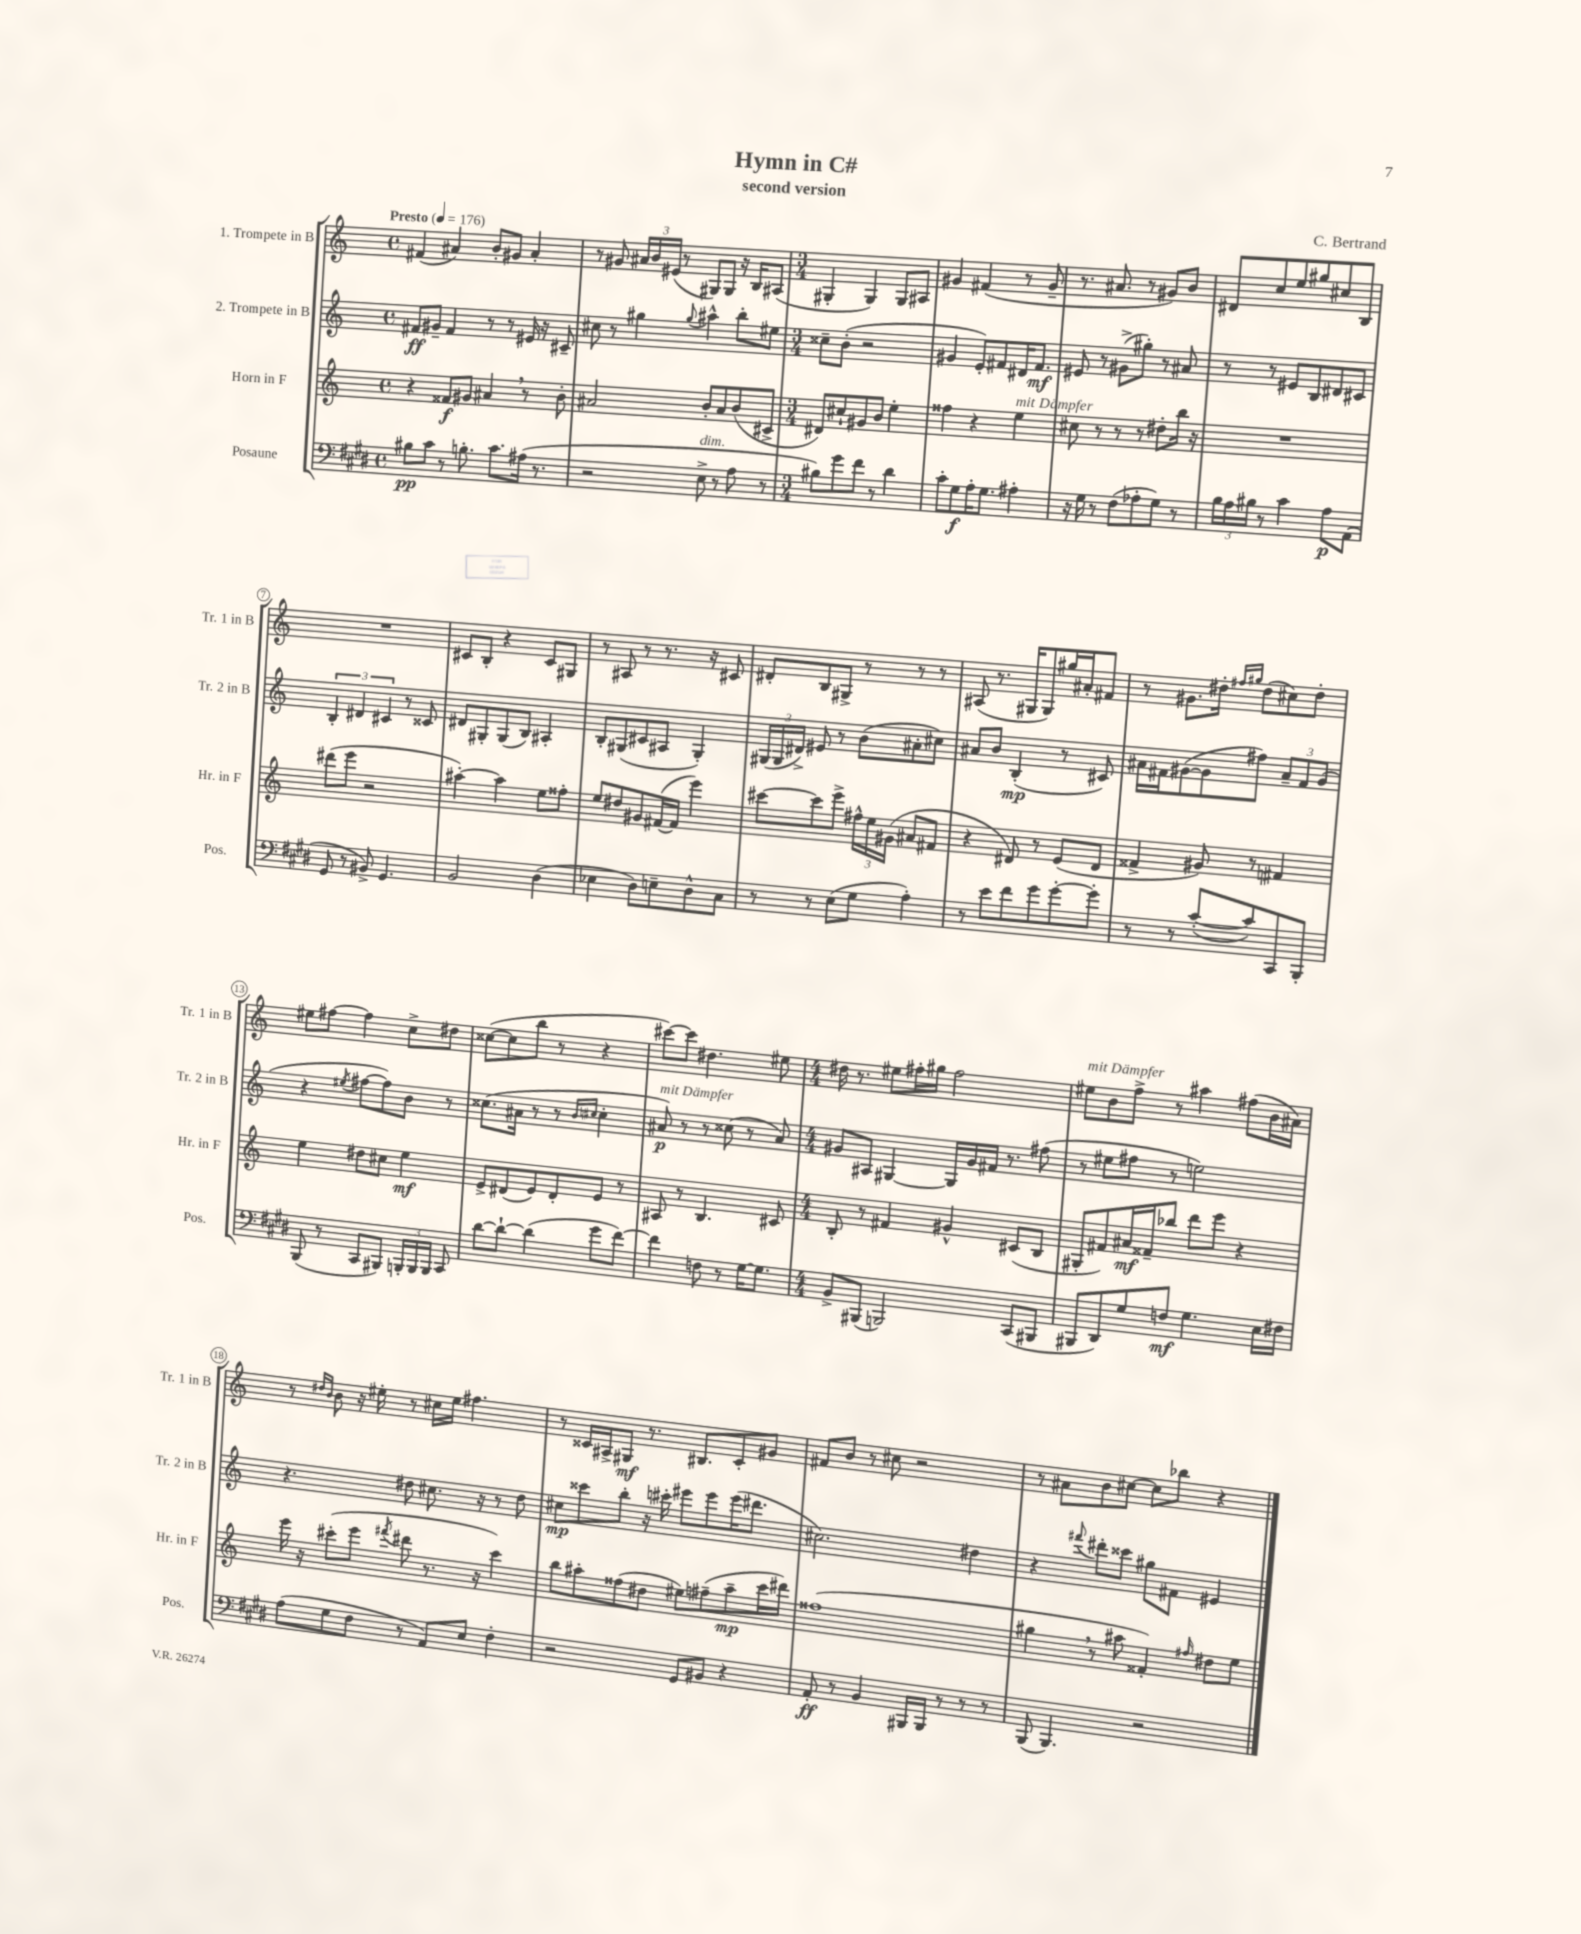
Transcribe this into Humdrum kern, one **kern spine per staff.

**kern	**kern	**kern	**kern
*staff4	*staff3	*staff2	*staff1
*clefF4	*clefG2	*clefG2	*clefG2
*k[f#c#g#d#]	*k[]	*k[]	*k[]
*M4/4	*M4/4	*M4/4	*M4/4
*met(c)	*met(c)	*met(c)	*met(c)
*MM176	*MM176	*MM176	*MM176
8B#	4r	8f#	(4f#
8c#	.	8g#~	.
8r	8f##	4f#	4a#)
8.B'	8g#	.	.
.	4a#	8r	8b'
8.c#	.	.	.
.	.	8r	8g#
(16A#	8r	16e#	4a#'
8.r	.	16r	.
.	8b'	8c#~	.
=	=	=	=
2r	2a#	8cc#	8r
.	.	8r	8g#
.	.	4gg#	24a#
.	.	.	24b
.	.	.	(24e#
.	.	.	8r
.	.	8qqgg#	.
8E^	8b'	4aa#^^	8G#)
8r	8a#	.	8G#
8A	(8b	8bb'	16r
.	.	.	16B
8r	8c#^	8ee#	(8A#
=	=	=	=
*M3/4	*M3/4	*M3/4	*M3/4
8B#)	8d#)	8cc##~	4G#'
8g#	8cc#`	(8b'	.
8f#	8g#	2r	4G#)
8r	8b	.	.
4d#	4ee'	.	8G#
.	.	.	8A#
=	=	=	=
8c#'	4ff##	4g#	4g#
8G#	.	.	.
16A'	4r	8e')	(4f#
8.G#	.	.	.
.	.	8f#	.
4A#'	4ee	16d#	8r
.	.	8.f#	.
.	.	.	8g#~
=	=	=	=
16r	8cc#	8e#	8.r
16G#	.	.	.
8r	8r	8r	.
.	.	.	8.a#
(8F#	8r	(8g#^	.
8A-'	8r	8gg#')	8r
8G#)	8dd#'	8r	8g#)
8r	16bb	8a#	8b
.	16r	.	.
=	=	=	=
24B	2.r	8r	8d#
24A	.	.	.
24B#	.	.	.
8r	.	8r	8cc
4c#	.	8e#	8ee
.	.	8B	8gg#
8A	.	8d#	8cc#
(8AA	.	8c#	8B
=	=	=	=
8GG#	(8ddd#	6B'	2.r
8r	8eee	.	.
.	.	6d#	.
8BB#^)	2r	.	.
.	.	6c#	.
4.GG#	.	.	.
.	.	8r	.
.	.	8c##	.
=	=	=	=
2BB	[4aa#')	8d#	8c#
.	.	8G#'	8B'
.	4aa#]	(8G#	4r
.	.	8B)	.
(4D#	8ee	4A#'	8c#
.	8ff##'	.	8G#
=	=	=	=
4E-	8ee	8B'	8r
.	8dd#	(8G#	8A#
8D#)	8g#	8c#	8r
8E~	([16f#	8A#	8.r
.	16f#]	.	.
8D#^^	4eee)	4G#')	.
.	.	.	16r
8C#	.	.	8c#
=	=	=	=
8r	[8ccc#	(24G#	8d#'
.	.	24G#	.
.	.	24d#^)	.
8r	8ccc#]	8e#	8B
(8E	8eee^	8r	8G#^
8G#	24ff#^^	(8b	8r
.	24ee	.	.
.	(24g#	.	.
4A')	8a#	8a#'	8r
.	8f#	8cc#)	8r
=	=	=	=
8r	4r	8a#	(8A#
8e	.	8b	8.r
8f#	8d#)	(4B'	.
.	.	.	16G#
8g#	8r	.	8G#)
[8g#'	(8e	8r	16gg#
.	.	.	16a#'
8g#']	8d#	8c#)	8f#
=	=	=	=
8r	4f##^	16a#	8r
.	.	16f#	.
8r	.	([8g#	8.g#
([8c#'	8g#)	8g#]	.
.	.	.	16dd#'
.	.	.	16qqff#
.	.	.	16qqgg#
8c#])	8r	8ff#)	(8dd#
8CC#	4f#	12a#~	8cc#)
.	.	12f#	.
8BBB'	.	.	8dd#'
.	.	(12g#	.
=	=	=	=
(8BBB	4ee	4r	8ee#
8r	.	.	[8ff#
.	.	8qee#	.
8CC#	8dd#	[8ff#	4ff#]
8BBB#)	8cc#	8ff#])	.
24BBB'	4ee	8b	8cc^
24BBB	.	.	.
24BBB	.	.	.
8CC#	.	8r	8dd#
=	=	=	=
[8d#	8e^	(8.cc##	([8cc##
8d#`_	(8d#	.	8cc##]
.	.	16a#	.
(4d#]	8e)	8r	8bb
.	8d#'	8r	8r
.	.	16qqb	.
.	.	16qqcc#	.
8g#	8e	4cc#'	4r
[8f#)	8r	.	.
=	=	=	=
4f#]	8A#	8a#)	[8ccc#)
.	8r	8r	8ccc#]
8F	4.B	8r	4.dd#
8r	.	(8cc##	.
[16G#	.	8r	.
8.G#]	.	.	.
.	8c#	8a#)	8ee#
=	=	=	=
*M4/4	*M4/4	*M4/4	*M4/4
8BB^	8B'	8g#	16dd#
.	.	.	8.r
(8BBB#	8r	8A#	.
2BBB)	4f#	[4G#	8ee#
.	.	.	16ff#'
.	.	.	16gg#
.	4g#^^	16G#]	2ff#
.	.	16g#	.
.	.	16f#	.
.	.	8.r	.
(8CC#	(8c#	.	.
8BBB#	8B	(8ff#	.
=	=	=	=
8BBB#	8G#'	8r	8ee#
8DD#)	8f#)	8ee#	8b
8G#	16a#	8ff#	8ff^
.	16f##~	.	.
8F	8bb-	8r	8r
4.G#	8ddd	2ee)	4aa#
.	8eee	.	.
.	4r	.	(8ff#
16E	.	.	16b
16F#	.	.	16a#)
=	=	=	=
(8A	16eee	4.r	8r
.	16r	.	.
.	.	.	16qqdd#
.	.	.	16qqb
8G#	(8ccc#'	.	8b
8F#	8eee	.	16r
.	.	.	16ee#'
.	8qfff#	.	.
8r	8ddd#	8dd#	8r
8AA)	8.r	8.cc#	16cc#
.	.	.	16ee#
8E	.	.	4.ff#
.	16r	16r	.
4F#'	4ccc#)	8r	.
.	.	8dd#	.
=	=	=	=
2r	8bb	8cc#	8r
.	8aa#'	8ccc##	16c##
.	.	.	16A#^
.	(8ff##	8bb'	8G#
.	8dd#	16r	8.r
.	.	16ccc#'	.
8GG#	8ee#)	8eee#	.
.	.	.	8.B#
8BB#	(8ff#~	8eee#	.
4r	8aa#~	(16eee#	8c##'
.	.	8.ddd#	.
.	16ccc	.	8g#
.	16ddd#)	.	.
=	=	=	=
8AA'	(1ff##	2.cc#)	8f#
8r	.	.	8b
4BB	.	.	8r
.	.	.	8cc#
16BBB#	.	.	2r
16BBB#	.	.	.
8r	.	.	.
8r	.	4dd#	.
8r	.	.	.
=	=	=	=
(8BBB	4gg#	4r	8r
4.BBB)	.	.	8a#
.	.	8qqfff#	.
.	8r	8ddd#'	8b
.	8aa#	8ccc##	[8cc#
2r	4f##')	8gg#	8cc#]
.	.	8f#	8bb-
.	16qqff#	.	.
.	8dd#	4e#	4r
.	8ee	.	.
==	==	==	==
*-	*-	*-	*-
